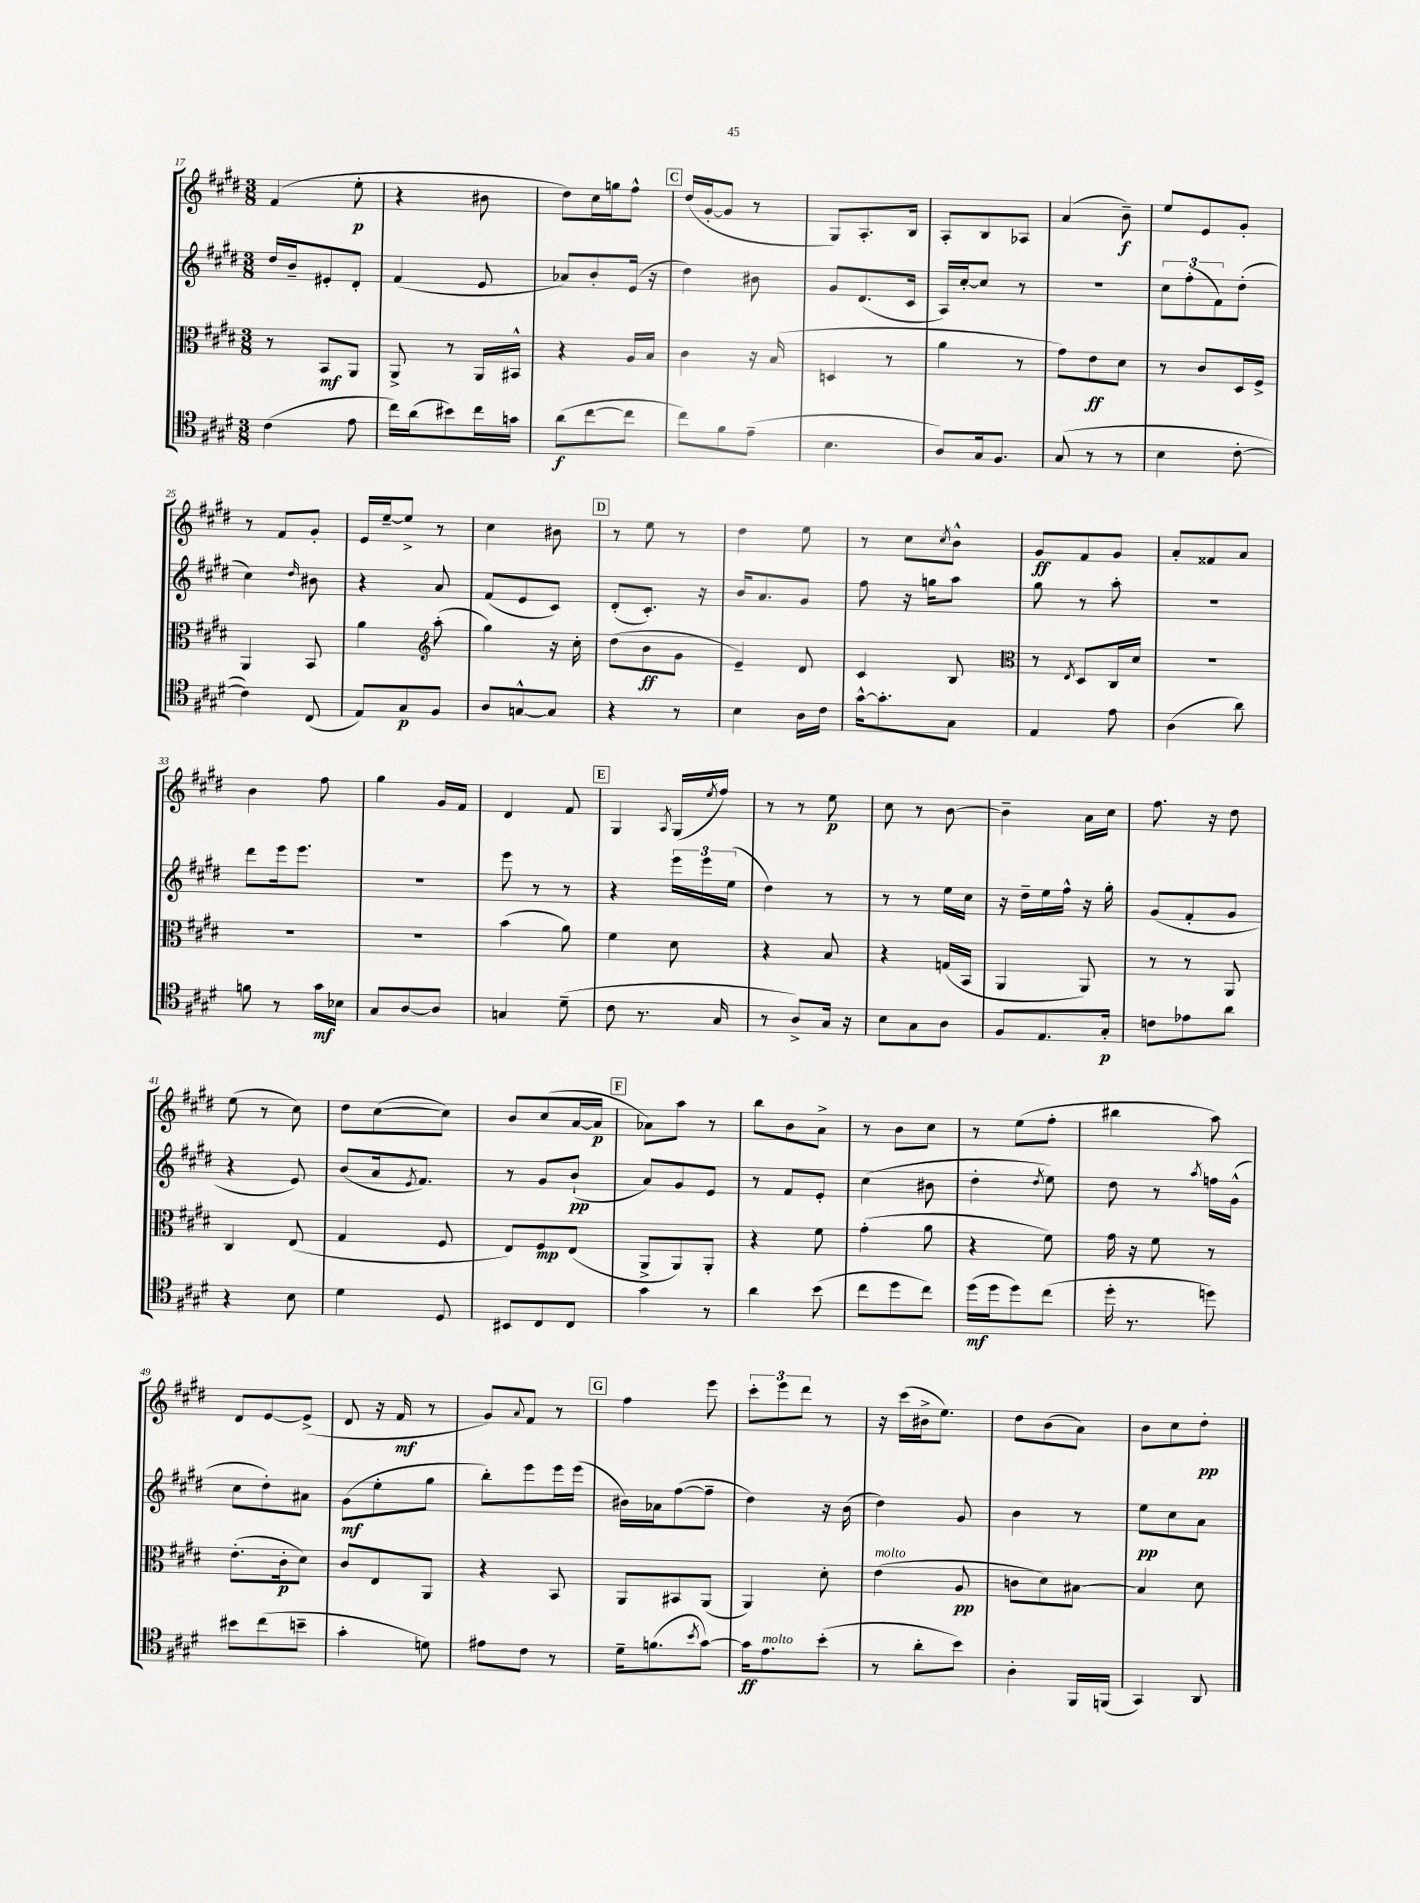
<<
\new StaffGroup <<
\new Staff = "s0" {
    \clef treble \key e \major \numericTimeSignature \time 3/8
    fis'4( e''8-.\p |
    r4 bis'8 |
    dis''8) cis''16 g''16 fis''8-^ |
    \mark \markup { \box "C" } dis''16( gis'16~-. gis'8 r8 |
    gis8) a8.-. b16 |
    a8-. b8 aes8 |
    a'4( b'8--\f) |
    e''8 e'8 gis'8-. |
    r8 fis'8 gis'8-. |
    e'16 e''16~-- e''8-> r8 |
    cis''4 bis'8 |
    \mark \markup { \box "D" } r8 e''8 r8 |
    dis''4 e''8 |
    r8 cis''8 \acciaccatura { cis''8 } b'8-^ |
    gis'8\ff fis'8 gis'8 |
    a'8-. fisis'8 a'8 |
    b'4 fis''8 |
    gis''4 gis'16 fis'16 |
    dis'4 fis'8 |
    \mark \markup { \box "E" } gis4 \acciaccatura { a8 } gis16( \acciaccatura { e''8 } fis''16) |
    r8 r8 e''8\p |
    cis''8 r8 b'8~ |
    b'4-- a'16 cis''16 |
    fis''8. r16 dis''8 |
    e''8( r8 cis''8) |
    dis''8 cis''8~( cis''8) |
    b'8 cis''8( a'16~ a'16\p |
    \mark \markup { \box "F" } aes'8) a''8 r8 |
    b''8 b'8 a'8-> |
    r8 b'8 cis''8 |
    r8 e''8( fis''8-. |
    bis''4 a''8) |
    dis'8 e'8~ e'8->( |
    dis'8 r16 fis'16\mf r8 |
    gis'8) \appoggiatura { a'8 } fis'8 r8 |
    \mark \markup { \box "G" } fis''4 e'''8 |
    \tuplet 3/2 { cis'''8-. e'''8 dis'''8 } r8 |
    r16 cis'''16( bis'16-> e''8.) |
    dis''8 b'8( a'8) |
    b'8 cis''8 dis''8-.\pp \bar "|." |
}
\new Staff = "s1" {
    \clef treble \key e \major \numericTimeSignature \time 3/8
    dis''16 b'16-- eis'8-. dis'8-. |
    fis'4( e'8 |
    aes'8) b'8-. e'16( r16 |
    \mark \markup { \box "C" } dis''4) bis'8 |
    gis'8 dis'8.( cis'16 |
    a16) cis''16~-. cis''8 r8 |
    R4. |
    \tuplet 3/2 { cis''8 fis''8-.( fis'8) } dis''8-.( |
    cis''4) \grace { dis''16 } bis'8 |
    r4 a'8 |
    fis'8( e'8 cis'8) |
    \mark \markup { \box "D" } dis'8-.( cis'8.-.) r16 |
    b'16 a'8. gis'8 |
    fis''8 r16 g''16 a''8 |
    gis''8 r8 a''8-. |
    R4. |
    dis'''8 e'''16 e'''8. |
    R4. |
    e'''8 r8 r8 |
    \mark \markup { \box "E" } r4 \tuplet 3/2 { e'''16 e'''16 e''16( } |
    dis''4) r8 |
    r8 r8 e''16 cis''16 |
    r16 dis''16-- e''16 fis''16-^ r16 gis''16-. |
    gis'8( fis'8-. gis'8 |
    r4 e'8) |
    b'8( a'16 \acciaccatura { e'8 } fis'8.) |
    r8 gis'8 b'8-!\pp( |
    \mark \markup { \box "F" } a'8) gis'8 e'8 |
    r8 fis'8 e'8-. |
    cis''4( bis'8 |
    dis''4-. \acciaccatura { dis''8 } e''8) |
    dis''8 r8 \acciaccatura { a''8 } f''16 gis'16-^( |
    cis''8 dis''8-.) ais'8 |
    gis'8\mf( e''8-. gis''8 |
    b''8-.) e'''8 e'''16 e'''16( |
    \mark \markup { \box "G" } bis'16) aes'16 fis''8~( fis''8-- |
    dis''4) r16 b'16( |
    dis''4) gis'8 |
    b'4 r8 |
    e''8\pp cis''8 a'8 \bar "|." |
}
\new Staff = "s2" {
    \clef alto \key e \major \numericTimeSignature \time 3/8
    r8 b,8\mf a,8 |
    a,8-> r8 a,16 bis,16-^ |
    r4 a16 b16 |
    \mark \markup { \box "C" } cis'4 r16 b16( |
    d4 r8 |
    a'4 r8 |
    gis'8) e'8\ff dis'8 |
    r8 cis'8 dis16 fis16-> |
    a,4 b,8 |
    a'4 \clef treble a''8-.( |
    gis''4) r16 cis''16-. |
    \mark \markup { \box "D" } dis''8( b'8\ff gis'8 |
    e'4--) dis'8 |
    cis'4 b8 |
    \clef alto r8 \acciaccatura { e8 } dis8 cis16 dis'16 |
    R4. |
    R4. |
    R4. |
    b'4( a'8) |
    \mark \markup { \box "E" } fis'4 dis'8 |
    r4 b8 |
    r4 g16( b,16 |
    a,4 a,8) |
    r8 r8 a,8 |
    cis4 e8( |
    gis4 fis8 |
    e8) fis8\mp e8( |
    \mark \markup { \box "F" } a,8-> a,8) a,8-. |
    r4 fis'8 |
    gis'4-.( a'8 |
    r4 fis'8) |
    gis'16 r16 fis'8 r8 |
    e'8.-.( cis'16-.\p dis'8) |
    cis'8 e8 a,8 |
    r4 b,8 |
    \mark \markup { \box "G" } a,8 bis,8 a,8( |
    a,4) dis'8-. |
    e'4^\markup { \italic "molto" }( a8\pp |
    c'8 dis'8) bis8~ |
    bis4 dis'8 \bar "|." |
}
\new Staff = "s3" {
    \clef tenor \key e \major \numericTimeSignature \time 3/8
    cis'4( e'8 |
    cis''16) a'16( bis'8) cis''16 g'16 |
    a'8\f( cis''8~ cis''8 |
    \mark \markup { \box "C" } cis''8) fis'8 e'8--( |
    b4. |
    a8) gis16 fis8. |
    gis8( r8 r8 |
    b4 cis'8~-. |
    cis'4) cis8( |
    e8) gis8\p fis8 |
    a8 g8~-^ g8 |
    \mark \markup { \box "D" } r4 r8 |
    b4 a16 cis'16 |
    gis'16~-^ gis'8.-. gis8 |
    e4 e'8 |
    a4( a'8) |
    f'8 r8 gis'16\mf bes16 |
    gis8 a8~ a8 |
    g4 dis'8--( |
    \mark \markup { \box "E" } cis'8 r8. gis16 |
    r8 a8->) gis16 r16 |
    b8 gis8 a8 |
    fis8 e8. gis16-.\p |
    c'8 ees'8 a'8 |
    r4 b8 |
    dis'4 dis8 |
    bis,8 cis8 cis8 |
    \mark \markup { \box "F" } gis'4 r8 |
    a'4 b'8( |
    cis''8 dis''8 cis''8) |
    dis''16\mf( dis''16 dis''8) cis''8( |
    dis''16-. r8. d''8) |
    bis'8 cis''8( b'8-- |
    gis'4-. d'8) |
    eis'8 cis'8 r8 |
    \mark \markup { \box "G" } dis'16-- f'8.( \acciaccatura { b'8 } gis'8~) |
    gis'16\ff e'8.^\markup { \italic "molto" } b'8-.( |
    r8 a'8-. b'8) |
    a4-. fis,16 f,16( |
    gis,4) a,8 \bar "|." |
}
>>
>>
\layout { \context { \Score currentBarNumber = #17 } }
